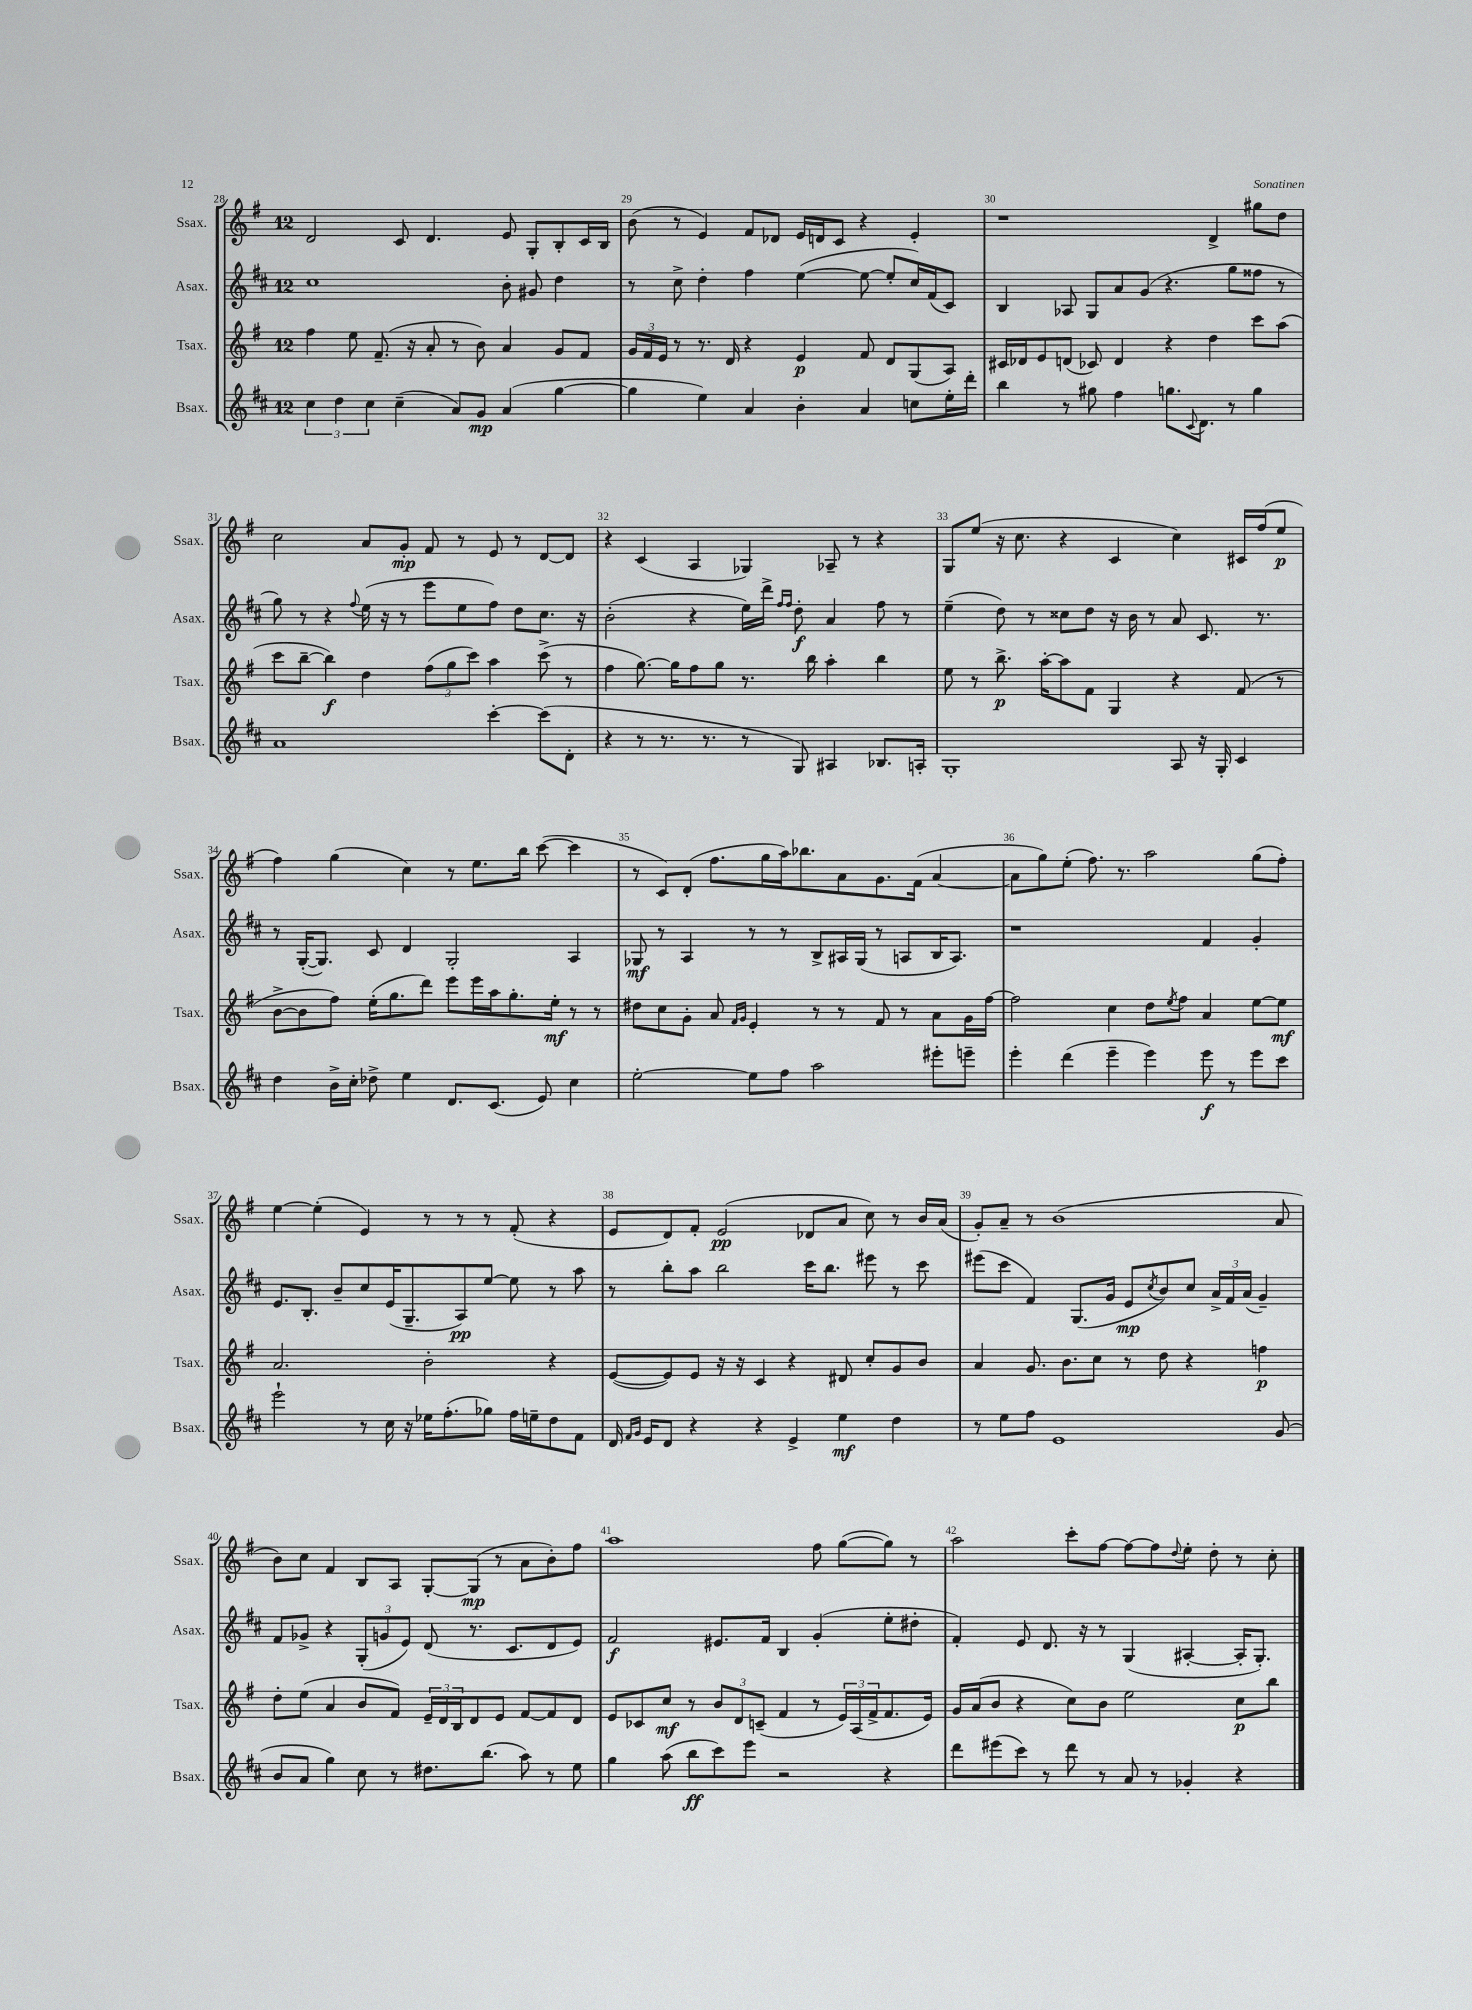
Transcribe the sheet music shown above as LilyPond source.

<<
\new StaffGroup <<
\new Staff = "s0" \with { instrumentName = "Ssax." shortInstrumentName = "Ssax." } {
    \clef treble \key g \major \once \override Staff.TimeSignature.style = #'single-digit \time 12/8
    d'2 c'8 d'4. e'8 g8-. b8-. c'16 b16 |
    b'8( r8 e'4) fis'8 des'8 e'16 d'16 c'8 r4 e'4-. |
    r1 d'4-> gis''8 d''8 |
    c''2 a'8 g'8-.\mp fis'8 r8 e'8 r8 d'8~ d'8 |
    r4 c'4( a4 ges4) aes8-- r8 r4 |
    g8 e''8( r16 c''8. r4 c'4 c''4) cis'16 fis''16( e''8\p |
    fis''4) g''4( c''4) r8 e''8. b''16 c'''8~( c'''4 |
    r8 c'8) d'8-.( fis''8. g''16 a''16) bes''8. a'8 g'8. fis'16( a'4~ |
    a'8 g''8) e''8-.( fis''8.) r8. a''2 g''8( fis''8-.) |
    e''4~ e''4-.( e'4) r8 r8 r8 fis'8-.( r4 |
    e'8 d'8) fis'8-. e'2\pp( des'8 a'8 c''8) r8 b'16 a'16( |
    g'8-.) a'8-- r8 b'1( a'8 |
    b'8) c''8 fis'4 b8 a8 g8~-. g8\mp( r8 a'8 b'8-.) fis''8 |
    a''1 fis''8 g''8~( g''8) r8 |
    a''2 c'''8-. fis''8~ fis''8~ fis''8 \appoggiatura { d''8 } e''8-. d''8-. r8 c''8-. \bar "|." |
}
\new Staff = "s1" \with { instrumentName = "Asax." shortInstrumentName = "Asax." } {
    \clef treble \key d \major \once \override Staff.TimeSignature.style = #'single-digit \time 12/8
    cis''1 b'8-. gis'8 d''4 |
    r8 cis''8-> d''4-. fis''4 e''4~( e''8~ e''8-. cis''16) fis'16( cis'8) |
    b4 aes8 g8 a'8 g'8( r4. g''8 fisis''8 r8 |
    g''8) r8 r4 \appoggiatura { fis''8 } e''16( r16 r8 e'''8 e''8 fis''8) d''8 cis''8. r16 |
    b'2-.( r4 e''16) d'''16-> \grace { fis''16 fis''16 } d''8-.\f a'4 fis''8 r8 |
    e''4--( d''8) r8 cisis''8 d''8 r16 b'16 r8 a'8 cis'8. r8. |
    r8 g16~-.( g8.) cis'8 d'4 g2-. a4 |
    ges8\mf r8 a4 r8 r8 b8-> ais16 ges16( r8 a8 b16 a8.) |
    r1 fis'4 g'4-. |
    e'8. b8.-. b'8-- cis''8 e'16( g8.-- a8\pp) e''8~ e''8 r8 a''8 |
    r8 b''8-. a''8 b''2 cis'''16 b''8. eis'''8 r8 cis'''8 |
    eis'''8( cis'''8 fis'4) g8.( g'16 e'8\mp \acciaccatura { cis''8 } b'8) cis''8 \tuplet 3/2 { a'16-> fis'16 a'16( } g'4--) |
    fis'8 ges'8-> r4 \tuplet 3/2 { g8-.( g'8 e'8) } d'8( r8. cis'8. d'8 e'8) |
    fis'2\f eis'8. fis'16 b4 g'4-.( e''8-. dis''8-. |
    fis'4-.) e'8 d'8. r16 r8 g4( ais4~-. ais16-. g8.-.) \bar "|." |
}
\new Staff = "s2" \with { instrumentName = "Tsax." shortInstrumentName = "Tsax." } {
    \clef treble \key g \major \once \override Staff.TimeSignature.style = #'single-digit \time 12/8
    fis''4 e''8 fis'8.--( r16 a'8-. r8 b'8) a'4 g'8 fis'8 |
    \tuplet 3/2 { g'16 fis'16 e'16 } r8 r8. d'16 r4 e'4\p fis'8 d'8 g8( a8) |
    cis'16 des'16 e'8 d'8( ces'8) d'4 r4 d''4 c'''8 a''8( |
    c'''8 b''8~-- b''4\f) d''4 \tuplet 3/2 { fis''8( g''8 c'''8) } a''4 c'''8->( r8 |
    fis''4 g''8.~) g''16 fis''8 g''8 r8. b''16 a''4-. b''4 |
    e''8 r8 b''8.->\p a''16~-. a''8 fis'8 g4 r4 fis'8( r8 |
    b'8~-> b'8 fis''8) e''16-.( g''8. d'''8) e'''8 e'''16 a''16 g''8.-. e''16-.\mf r8 r8 |
    dis''8 c''8 g'8-. a'8 \grace { fis'16 g'16 } e'4-. r8 r8 fis'8 r8 a'8 g'16 fis''16~ |
    fis''2 c''4 d''8 \acciaccatura { e''8 } fis''8 a'4 e''8~ e''8\mf |
    a'2. b'2-. r4 |
    e'8~( e'8) e'8 r16 r16 c'4 r4 dis'8 c''8-. g'8 b'8 |
    a'4 g'8. b'8. c''8 r8 d''8 r4 f''4\p |
    d''8-. e''8( a'4 b'8 fis'8) \tuplet 3/2 { e'16-- d'16 b16 } d'8 e'8 fis'8~ fis'8 d'8 |
    e'8 ces'8 c''8\mf r8 \tuplet 3/2 { b'8 d'8 c'8--( } fis'4 r8 \tuplet 3/2 { e'16) a16( fis'16-> } fis'8. e'16) |
    g'16 a'16( b'8 r4 c''8) b'8 e''2 c''8\p b''8 \bar "|." |
}
\new Staff = "s3" \with { instrumentName = "Bsax." shortInstrumentName = "Bsax." } {
    \clef treble \key d \major \once \override Staff.TimeSignature.style = #'single-digit \time 12/8
    \tuplet 3/2 { cis''4 d''4 cis''4 } cis''4--( a'8) g'8\mp a'4( g''4~ |
    g''4 e''4) a'4 b'4-. a'4 c''8 e''16-. d'''16-. |
    b''4 r8 gis''8 fis''4 g''8. \appoggiatura { cis'8 } d'8. r8 g''4 |
    a'1 cis'''4~-. cis'''8( d'8-. |
    r4 r8 r8. r8. r8 g8) ais4 bes8. a16-. |
    g1-. a8 r16 g16-. cis'4 |
    d''4 b'16-> cis''16-. des''8-> e''4 d'8. cis'8.( e'8) cis''4 |
    e''2~-. e''8 fis''8 a''2 eis'''8-. e'''8-- |
    e'''4-. d'''4( e'''4-- e'''4) e'''8\f r8 e'''8 cis'''8 |
    e'''2-! r8 cis''16 r16 ees''16 fis''8.-.( ges''8) fis''16 e''16-- d''8 fis'8 |
    d'16 \grace { fis'16 g'16 } e'16 d'8 r4 r4 e'4-> e''4\mf d''4 |
    r8 e''8 fis''8 e'1 g'8( |
    b'8 a'8 g''4) cis''8 r8 dis''8. b''8.( a''8) r8 e''8 |
    g''4 a''8( b''8\ff cis'''8) e'''8 r2 r4 |
    d'''8 eis'''8( cis'''8) r8 d'''8 r8 a'8 r8 ges'4-. r4 \bar "|." |
}
>>
>>
\layout { \context { \Score currentBarNumber = #28 \override BarNumber.break-visibility = ##(#f #t #t) barNumberVisibility = #all-bar-numbers-visible } }
